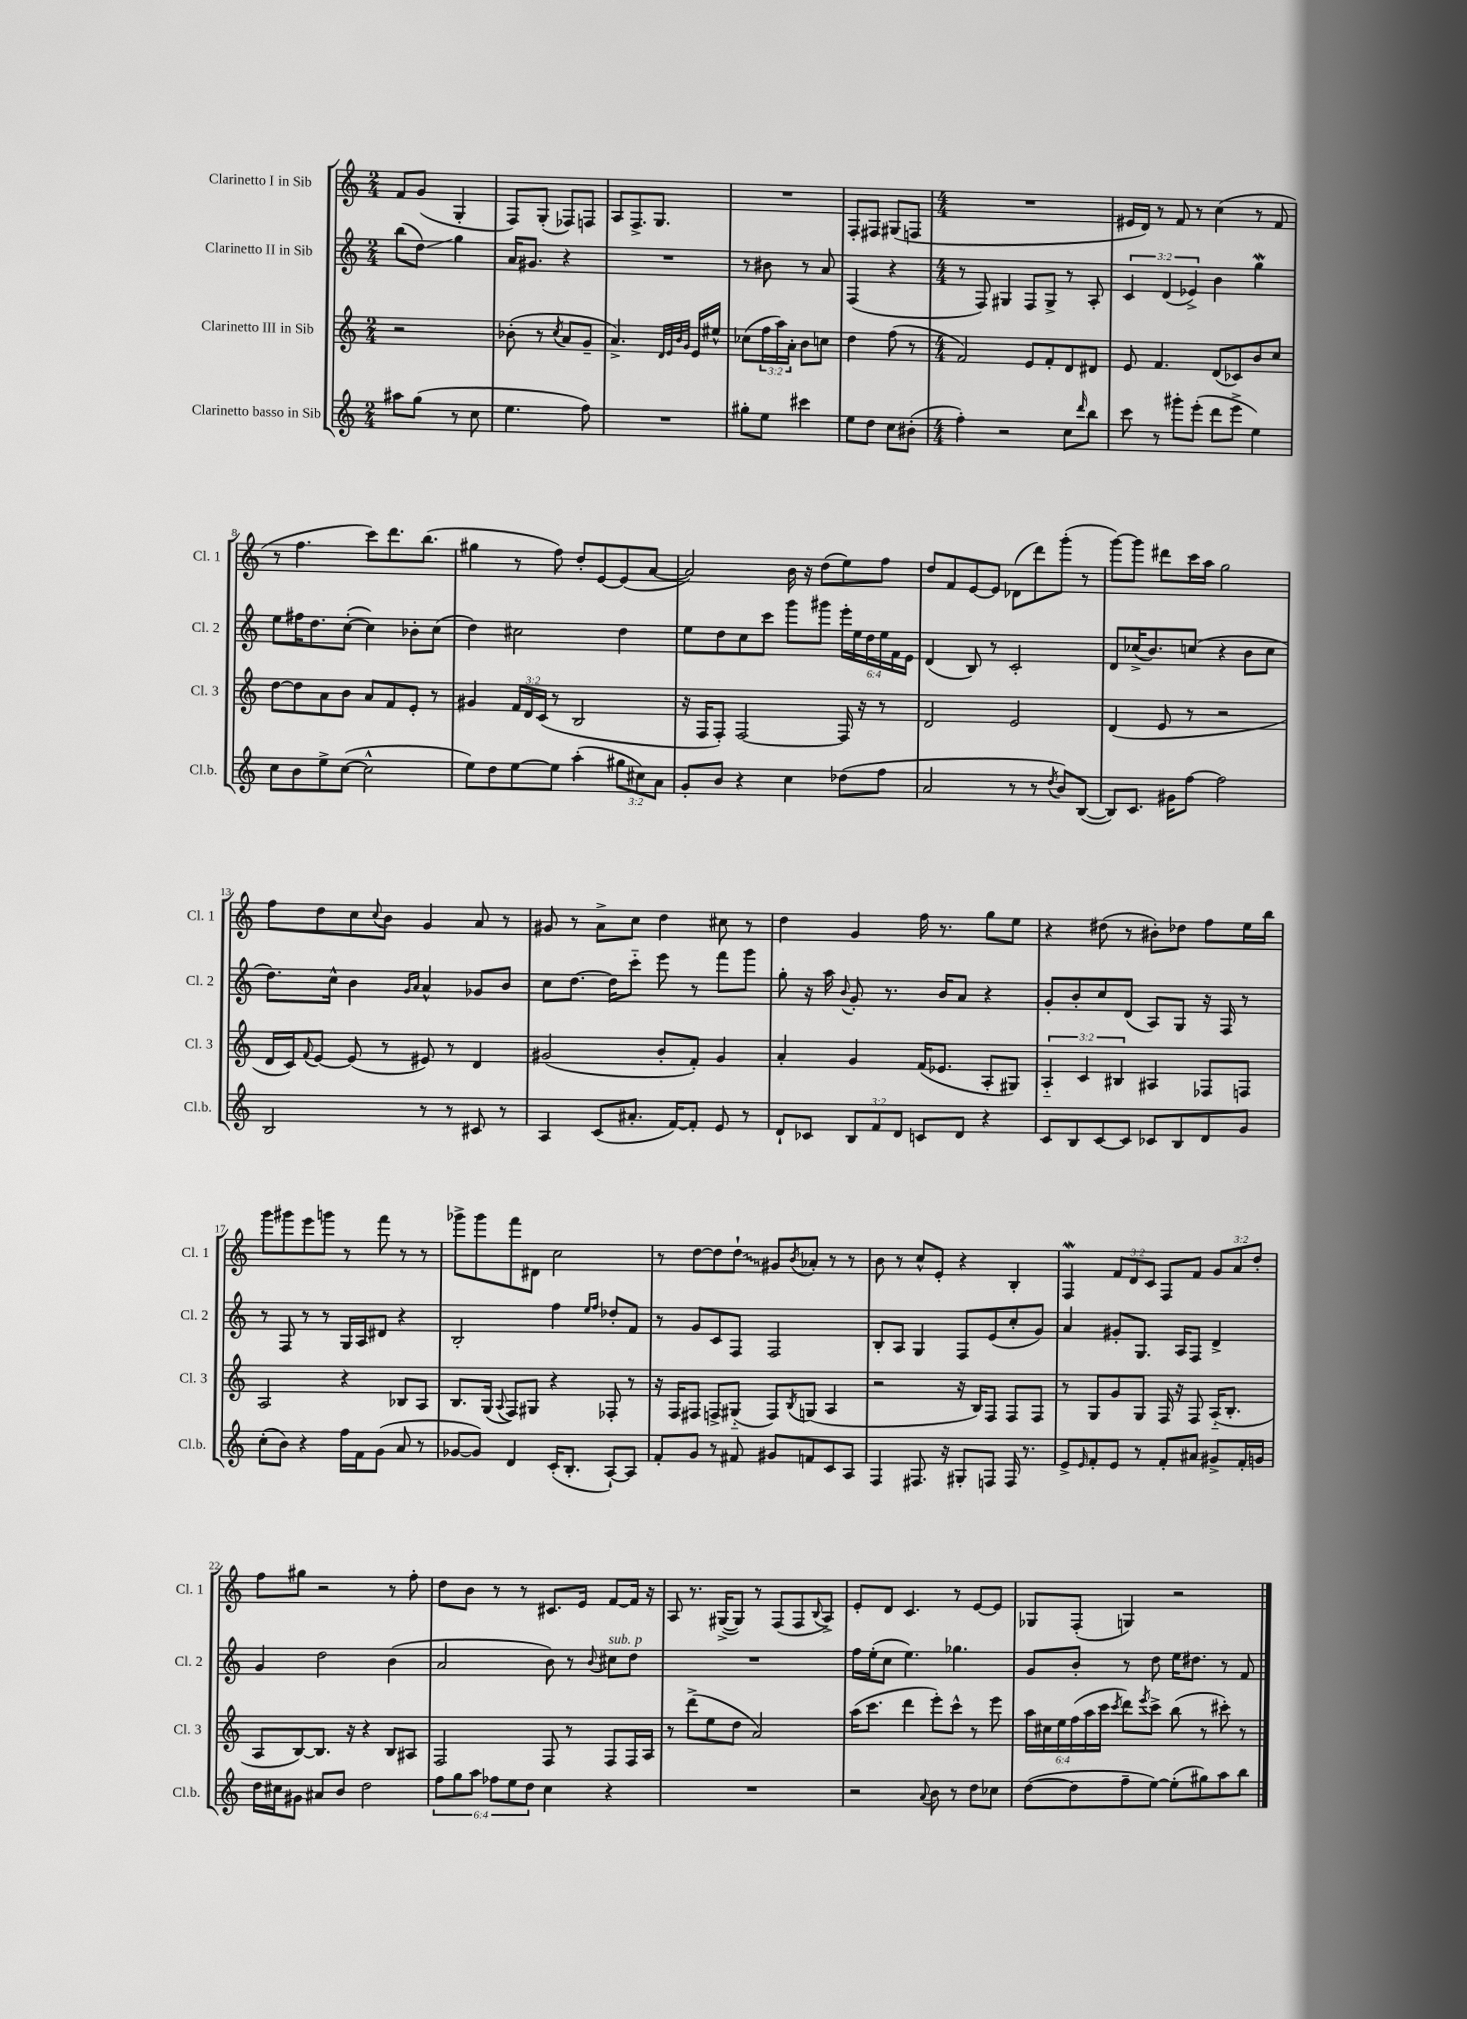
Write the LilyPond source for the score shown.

<<
\new StaffGroup <<
\new Staff = "s0" \with { instrumentName = "Clarinetto I in Sib" shortInstrumentName = "Cl. 1" } {
    \clef treble \key c \major \numericTimeSignature \time 2/4 \override Staff.TupletNumber.text = #tuplet-number::calc-fraction-text
    f'8 g'8( g4-. |
    f8) g8-.( fes8) f8 |
    a8 f8.-> g8. |
    R2 |
    f8-. fis8 gis8( f8 |
    \numericTimeSignature \time 4/4 R1 |
    eis'16 d'16) r8 f'8 r8 c''4( r8 f'8 |
    r8 f''4. c'''8) d'''8. b''8.( |
    gis''4 r8 f''8) d''8-. e'8~ e'8( a'8~ |
    a'2) b'16 r16 d''8( e''8) f''8 |
    d''8 f'8 e'8~ e'8 des'8( d'''8) g'''8-.( r8 |
    g'''8~) g'''8 dis'''8 c'''16 a''16 g''2 |
    f''8 d''8 c''8 \appoggiatura { c''8 } b'8 g'4 a'8 r8 |
    gis'8 r8 a'8-> c''8 d''4 cis''8 r8 |
    d''4 g'4 f''16 r8. g''8 e''8 |
    r4 dis''8( r8 bis'8-.) des''8 f''8 e''16 b''16 |
    g'''8 gis'''8 e'''8 g'''8 r8 f'''8 r8 r8 |
    ges'''8-> ges'''8 f'''8 dis'8 c''2 |
    r8 d''8~ d''8 \once \override Glissando.style = #'zigzag d''8-!\glissando gis'8 \acciaccatura { b'8 } aes'8-. r8 r8 |
    b'8 r8 c''8-^ e'8-. r4 b4-. |
    f4\mordent \tuplet 3/2 { f'8 d'8 c'8 } f8 f'8 \tuplet 3/2 { g'8 a'8 d''8-. } |
    f''8 gis''8 r2 r8 f''8-. |
    d''8 b'8 r8 r8 cis'8. e'16 f'8~ f'16 r16 |
    a8 r8. gis16~->( gis8) r8 f8( f8 \appoggiatura { b8 } a8->) |
    e'8-. d'8 c'4. r8 e'8~ e'8 |
    ges8 f8-.( g4) r2 \bar "|." |
}
\new Staff = "s1" \with { instrumentName = "Clarinetto II in Sib" shortInstrumentName = "Cl. 2" } {
    \clef treble \key c \major \numericTimeSignature \time 2/4 \override Staff.TupletNumber.text = #tuplet-number::calc-fraction-text
    b''8( d''8\glissando) g''4 |
    a'16 gis'8. r4 |
    R2 |
    r8 bis'8 r8 a'8 |
    f4( r4 |
    \numericTimeSignature \time 4/4 r8 f8) gis4 f8 gis8-> r8 a8-. |
    \tuplet 3/2 { c'4 d'4( ees'4->) } b'4 g''4\mordent |
    e''8 fis''16 d''8. c''8~-.( c''4) bes'8-. c''8( |
    d''4) cis''2 d''4 |
    e''8 d''8 c''8 c'''8 g'''8 gis'''8 \tuplet 6/4 { e'''16-. e''16 d''16 e''16 f'16 e'16 } |
    d'4( b8) r8 c'2-. |
    d'8 ces''16->( b'8.) c''8( r4 b'8 c''8 |
    d''8.) c''16-^ b'4 \grace { g'16 a'16 } a'4-^ ges'8 b'8 |
    c''8 d''8.~ d''16 c'''8-_ e'''8 r8 f'''8 g'''8 |
    g''8-. r16 a''16 \appoggiatura { b'8 } g'8-. r8. b'16 a'8 r4 |
    g'8-. b'8-. c''8 d'8( a8) g8 r16 f16 r8 |
    r8 f8 r8 r8 g16 a16 dis'8 r4 |
    b2-. f''4 \grace { e''16 f''16 } des''8-. f'8 |
    r8 g'8 c'8 f8 f2 |
    b8-. a8 g4 f8 e'8( c''8-. g'8) |
    a'4 gis'8-. g8. a16 f8 d'4-> |
    g'4 d''2 b'4( |
    a'2 b'8) r8 \appoggiatura { b'8 } cis''8^\markup { \italic "sub. p" } d''8 |
    R1 |
    f''16 e''16-.( c''8 e''4.) ges''4. |
    g'8 b'8-. r8 d''8 e''16 dis''8. r8 f'8 \bar "|." |
}
\new Staff = "s2" \with { instrumentName = "Clarinetto III in Sib" shortInstrumentName = "Cl. 3" } {
    \clef treble \key c \major \numericTimeSignature \time 2/4 \override Staff.TupletNumber.text = #tuplet-number::calc-fraction-text
    r2 |
    bes'8-.( r8 \acciaccatura { c''8 } a'8 g'8-- |
    a'4.->) \grace { d'32 e'32 b'32 g'32 } e'16 eis''16-^ |
    ces''8( \tuplet 3/2 { f''16 a''16) a'16-. } b'8 c''8 |
    d''4 f''8( r8 |
    \numericTimeSignature \time 4/4 f'2) e'8 f'8-. d'8 dis'8 |
    e'8 f'4. d'8( ces'8) b'8 c''8 |
    d''8~ d''8 a'8 b'8 a'8 f'8 e'8-. r8 |
    gis'4 \tuplet 3/2 { f'16 d'16 c'16( } r8 b2 |
    r16 f16 f8-.) f2~ f16 r16 r8 |
    d'2 e'2 |
    d'4( e'8 r8 r2 |
    d'16 c'16) \appoggiatura { f'8 } e'8~ e'8( r8 eis'8) r8 d'4 |
    gis'2( b'8-. f'8-.) gis'4 |
    a'4-. g'4 f'16( ees'8. a8-. gis8) |
    \tuplet 3/2 { a4-_ c'4 bis4 } ais4 fes8 f8 |
    a2 r4 bes8 a8 |
    b8. g16( \appoggiatura { a8 } f8) gis8 r4 fes8-. r8 |
    r16 f16 fis8 f8-> gis8-_( f8) \acciaccatura { b8 } g8( a4 |
    r2 r16 b16) f8 f8 f8 |
    r8 g8 g'8 g8 f16 r16 f8 a16-_( b8.-. |
    a8 b8~) b8. r16 r4 b8 ais8 |
    f2 f8 r8 f8 f16 a16 |
    r8 d'''8->( e''8 d''8 a'2) |
    a''16( c'''8. d'''4 e'''8-.) c'''8-^ r8 e'''8 |
    \tuplet 6/4 { a''16 cis''16 e''16 f''16( a''16 c'''16 } \acciaccatura { c'''8 } d'''8) \acciaccatura { e'''8 } c'''8-> b''8( r8 cis'''8-.) r8 \bar "|." |
}
\new Staff = "s3" \with { instrumentName = "Clarinetto basso in Sib" shortInstrumentName = "Cl.b." } {
    \clef treble \key c \major \numericTimeSignature \time 2/4 \override Staff.TupletNumber.text = #tuplet-number::calc-fraction-text
    ais''8 g''8( r8 c''8 |
    e''4. f''8) |
    R2 |
    gis''8-. e''8 cis'''4 |
    e''8 d''8 c''8 bis'8-.( |
    \numericTimeSignature \time 4/4 f''4-.) r2 c''8 \grace { d'''16 } b''8 |
    c'''8 r8 gis'''8-. e'''8-.( d'''8 e'''8-> e''4) |
    c''8 b'8 e''8-> c''8~( c''2-^ |
    e''8) d''8 e''8~ e''8 a''4-.( \tuplet 3/2 { gis''8 cis''8) a'8 } |
    g'8-. b'8 r4 c''4 des''8( f''8 |
    a'2 r8 r8 \acciaccatura { d''8 } b'8) b8~( |
    b8) c'8. gis'16 f''8~ f''2 |
    b2 r8 r8 cis'8 r8 |
    a4 c'8( ais'8.-. f'16~) f'8-. e'8 r8 |
    d'8-! ces'8 \tuplet 3/2 { b8 f'8 d'8 } c'8 d'8 r4 |
    c'8 b8 c'8~ c'8 ces'8 b8 d'8 g'8 |
    c''8-.( b'8) r4 f''16 f'16 g'8( a'8 r8 |
    ges'8~ ges'8) d'4 c'16-.( b8.-. a8~-!) a8 |
    f'8-. g'8 r8 fis'8 gis'8 f'8 c'8 a8 |
    f4 fis8. r16 gis8-. f8 f16 r8. |
    e'8-> \grace { e'16 } f'8-. e'8 r8 f'8-. ais'8 gis'8-> f'16-. g'16 |
    d''16 cis''16 gis'8 ais'8 b'8 d''2 |
    \tuplet 6/4 { f''8 g''8 a''8 fes''8 e''8 d''8 } c''4 r4 |
    R1 |
    r2 \appoggiatura { a'8 } b'8 r8 d''8 ces''8 |
    d''8~( d''8 f''8-- e''8~) e''8-.( gis''8) a''8 b''8 \bar "|." |
}
>>
>>
